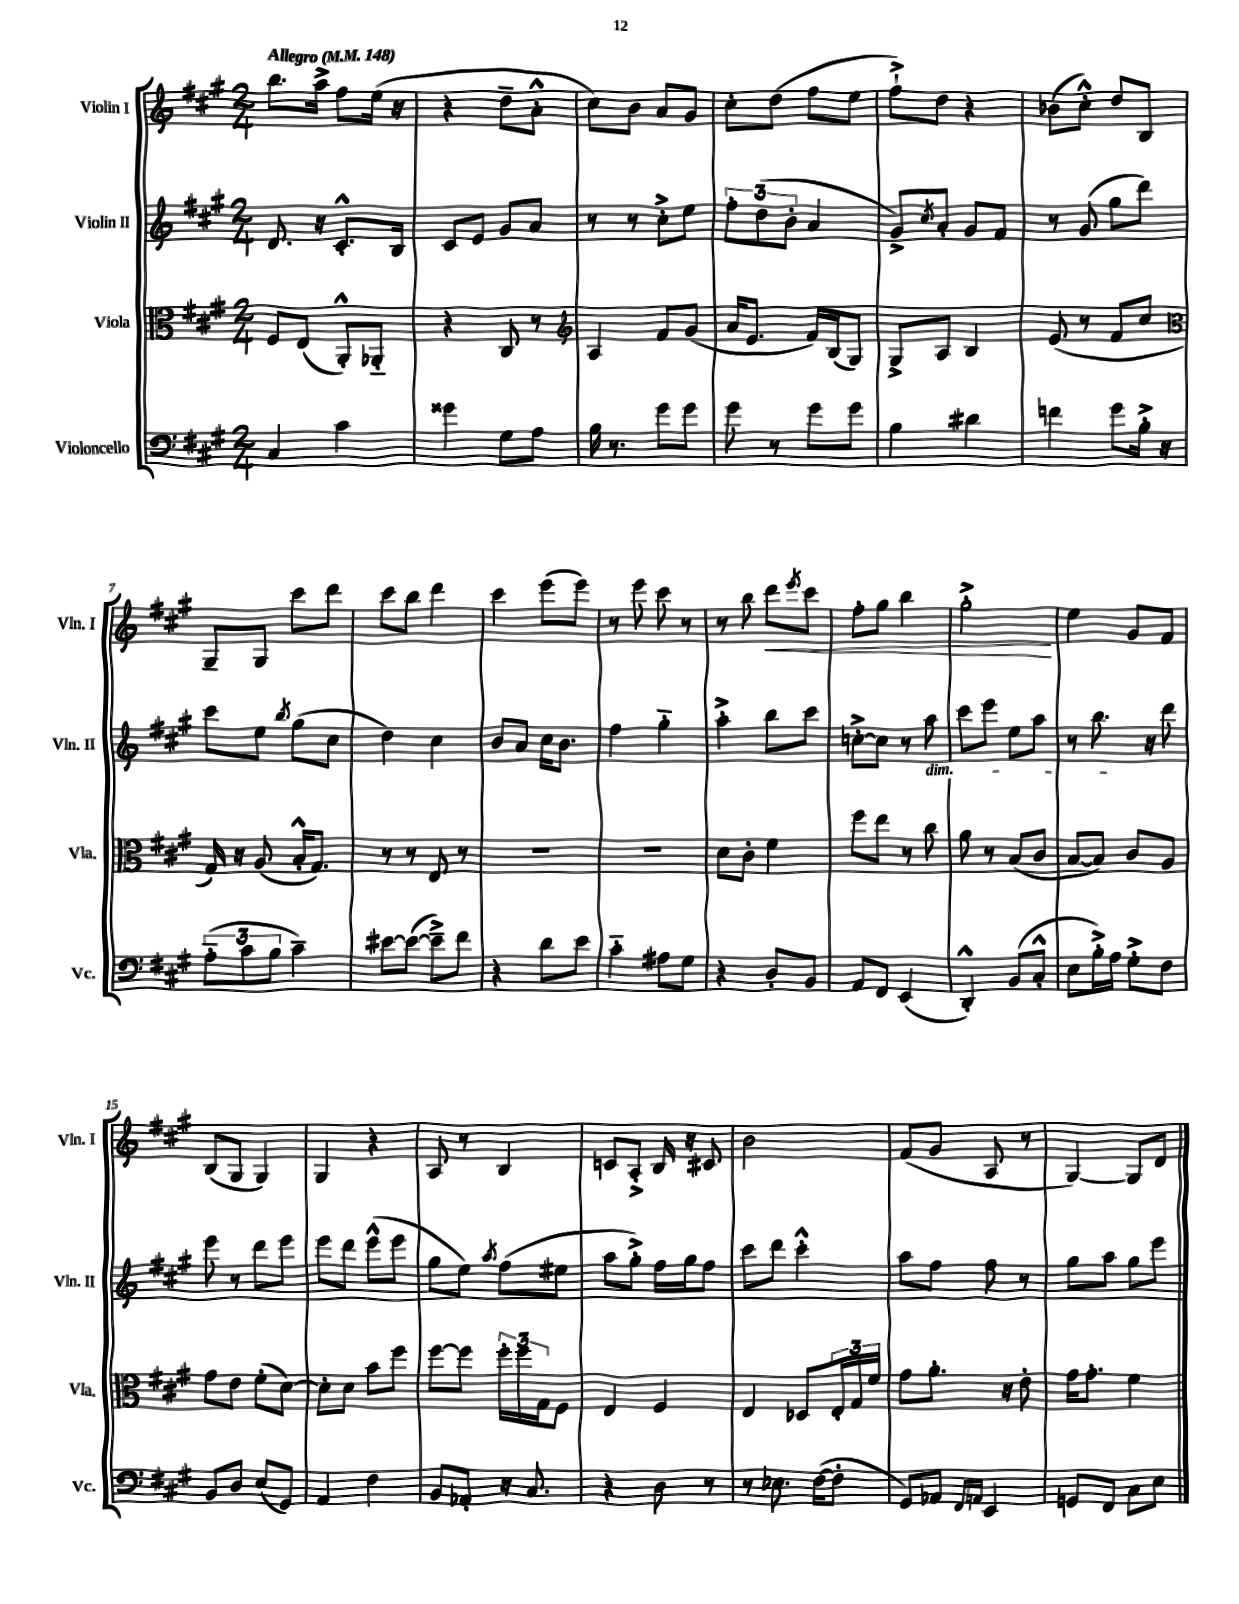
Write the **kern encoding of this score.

**kern	**kern	**kern	**kern	**dynam
*part4	*part3	*part2	*part1	*part1
*staff4	*staff3	*staff2	*staff1	*staff1
*I"Violoncello	*I"Viola	*I"Violin II	*I"Violin I	*
*I'Vc.	*I'Vla.	*I'Vln. II	*I'Vln. I	*
*clefF4	*clefC3	*clefG2	*clefG2	*
*k[f#c#g#]	*k[f#c#g#]	*k[f#c#g#]	*k[f#c#g#]	*
*M2/4	*M2/4	*M2/4	*M2/4	*
*MM148	*MM148	*MM148	*MM148	*
=1	=1	=1	=1	=1
!	!	!	!LO:TX:a:B:t=Allegro	!
4C#/	8F#/L	8.d/	8.bb\L	.
.	(8E/J	.	.	.
.	.	16r	16aa^\Jk	.
4c#\	8AA'^^/L)	8.c#'^^/L	8ff#\L	.
.	8AA-X/J	.	(16ee\Jk	.
.	.	16B/Jk	16r	.
=2	=2	=2	=2	=2
4g##X\	4r	8c#/L	4r	.
.	.	8e/J	.	.
8G#\L	8C#/	8g#/L	8dd~\L	.
8A\J	8r	8a/J	8a'^^\J	.
=3	=3	=3	=3	=3
*	*clefG2	*	*	*
16B\	4A/	8r	8cc#\L)	.
8.r	.	.	.	.
.	.	8r	8b\J	.
8g#\L	8f#/L	8cc#'^\L	8a/L	.
8g#\J	(8g#/J	8ee\J	8g#/J	.
=4	=4	=4	=4	=4
8g#\	16a/KL	12ff#'\L	8cc#'\L	.
.	8.e/J	.	.	.
.	.	(12dd\	.	.
8r	.	.	(8dd\J	.
.	.	12b'\J	.	.
8g#\L	16f#/LL)	4a/	8ff#\L	.
.	(16B/J	.	.	.
8g#\J	8G#/J)	.	8ee\J	.
=5	=5	=5	=5	=5
4B\	8G#^/L	8g#^/L)	8ff#`^\L)	.
.	.	8qcc#/	.	.
.	8A/J	8a'/J	8dd\J	.
4d#X\	4B/	8g#/L	4r	.
.	.	8f#/J	.	.
=6	=6	=6	=6	=6
4fn\	(8e/	8r	(8b-X\L	.
.	8r	(8g#/	8cc#'^^\J)	.
8g#\L	8f#/L	8gg#\L	8dd/L	.
16B'^\Jk	8cc#/J	8ddd\J)	8B/J	.
16r	.	.	.	.
!!LO:LB:g=z
=7	=7	=7	=7	=7
*	*clefC3	*	*	*
(12A\L	16G#/)	8ccc#\L	8G#~/L	.
.	16r	.	.	.
12c#\	.	.	.	.
.	(8A/	8ee\J	8G#/J	.
12B\J	.	.	.	.
.	.	8qbb/	.	.
4c#~\)	16B'^^/KL	(8gg#\L	8ccc#\L	.
.	8.G#/J)	.	.	.
.	.	8cc#\J	8ddd\J	.
=8	=8	=8	=8	=8
[8e#X\L	8r	4dd\)	8ccc#\L	.
(8e#\J_	8r	.	8bb\J	.
8e#~^\L])	8E/	4cc#\	4ddd\	.
8f#\J	8r	.	.	.
=9	=9	=9	=9	=9
4r	2r	8b/L	4ccc#\	.
.	.	8a/J	.	.
8d\L	.	16cc#\KL	(8eee\L	.
.	.	8.b\J	.	.
8e\J	.	.	8eee\J)	.
=10	=10	=10	=10	=10
4c#\	2r	4ff#\	8r	.
.	.	.	8eee\	.
8A#X\L	.	4gg#\	8ccc#\	.
8G#\J	.	.	8r	.
=11	=11	=11	=11	=11
4r	8d\L	4aa'^\	8r	.
.	8c#'\J	.	8bb\	.
!	!	!	!	!LO:HP:b
8D'/L	4f#\	8bb\L	8ddd\L	<
.	.	.	8qeee/	.
8BB/J	.	8ccc#\J	8ccc#\J	.
=12	=12	=12	=12	=12
8AA/L	8ff#\L	[8ccn'^\L	8ff#'\L	.
8FF#/J	8ee\J	8cc\J]	8gg#\J	.
(4EE/	8r	8r	4bb\	.
!	!	!LO:TX:b:i:t=dim.	!	!
.	8cc#\	8aa\	.	.
=13	=13	=13	=13	=13
4DD'^^/)	8a\	8ccc#\L	2gg#'^\	.
.	8r	8eee\J	.	.
(8BB/L	(8B/L	8ee\L	.	.
8C#'^^/J	8c#/J	8aa\J	.	.
.	.	.	.	[
=14	=14	=14	=14	=14
8E\L	[8B/L	8r	4ee\	.
16B'^\L)	8B/J])	8.bb\	.	.
16A\JJ	.	.	.	.
8G#'^\L	8c#/L	.	8g#/L	.
.	.	16r	.	.
8F#\J	8A/J	8ddd\	8f#/J	.
!!LO:LB:g=z
=15	=15	=15	=15	=15
8BB/L	8g#\L	8eee\	(8B/L	.
8D/J	8e\J	8r	8G#/J	.
(8E/L	(8f#'\L	8ddd\L	4G#/)	.
8GG#/J)	[8d\J)	8eee\J	.	.
=16	=16	=16	=16	=16
4AA/	8d'\L]	8eee\L	4G#/	.
.	8d\J	8ddd\J	.	.
4F#\	8b\L	(8eee^^\L	4r	.
.	8ff#\J	8eee\J	.	.
=17	=17	=17	=17	=17
8BB/L	[8ff#\L	8gg#\L	8A/	.
8AA-X'/J	8ff#\J]	8ee\J)	8r	.
.	.	8qaa/	.	.
16r	24ff#'\LL	(8ff#\L	4B/	.
.	24ff#\	.	.	.
8.C#/	.	.	.	.
.	24G#\J	.	.	.
.	8F#\J	8ee#X\J	.	.
=18	=18	=18	=18	=18
4r	4E/	8aa\L	8cn/L	.
.	.	8gg#'^\J)	8A'^/J	.
8D\	4F#/	16ff#\LL	16B/	.
.	.	16gg#\J	16r	.
8r	.	8ff#\J	8c#X/	.
=19	=19	=19	=19	=19
8r	4E/	8ccc#\L	2b\	.
8.E-X\	.	8ddd\J	.	.
.	8D-X/L	4ccc#'^^\	.	.
([16F#\KL	.	.	.	.
8F#'\J]	24E'/L	.	.	.
.	24G#/	.	.	.
.	24f#/JJ	.	.	.
=20	=20	=20	=20	=20
8GG#/L)	8g#\L	8aa\L	(8f#/L	.
8AA-X/J	8.a'\J	8ff#\J	8g#/J	.
16qqFF#/LL	.	.	.	.
16qqAAn/JJ	.	.	.	.
4EE/	.	8ff#\	8A/	.
.	16r	.	.	.
.	8e'\	8r	8r	.
=21	=21	=21	=21	=21
8GGn/L	16g#\KL	8gg#\L	[4G#/)	.
.	8.g#'\J	.	.	.
8FF#/J	.	8aa\J	.	.
8C#\L	4f#\	8gg#\L	8G#/L]	.
8E\J	.	8eee\J	8d/J	.
==	==	==	==	==
*-	*-	*-	*-	*-
